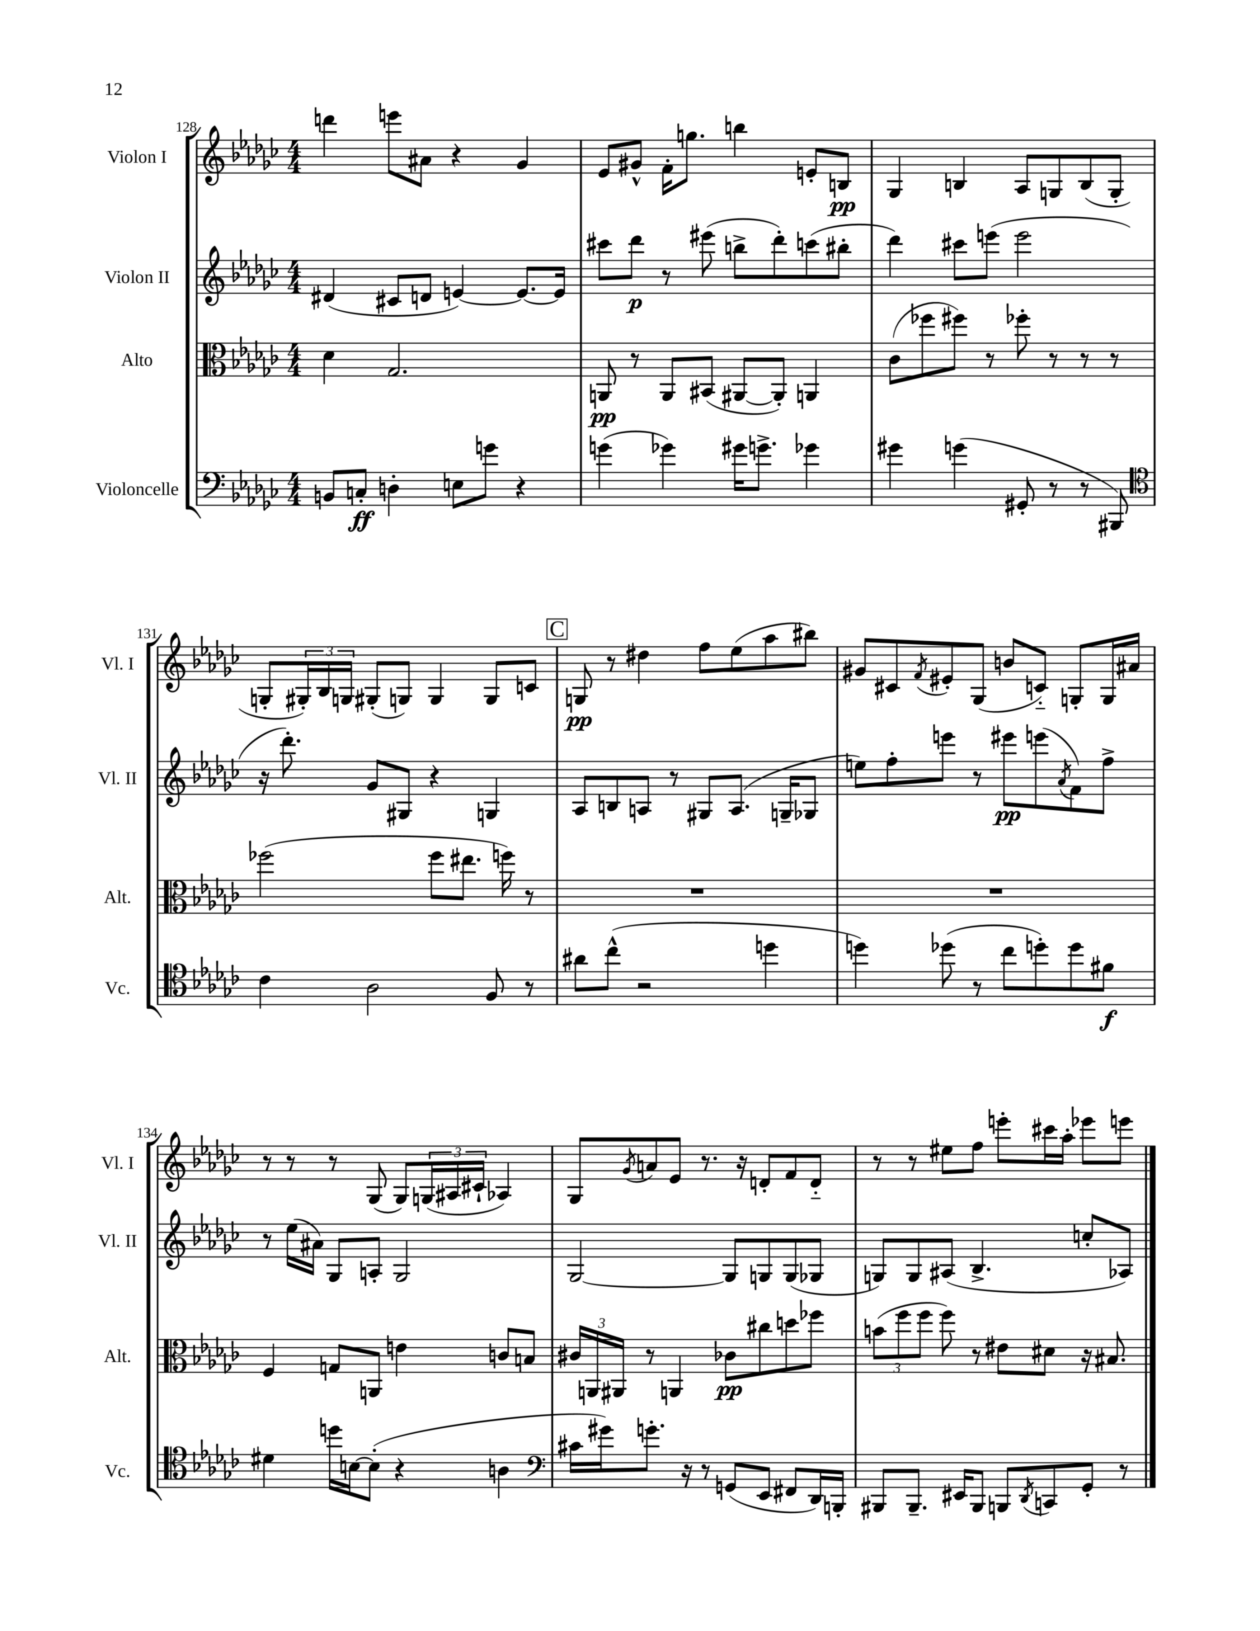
<<
\new StaffGroup <<
\new Staff = "s0" \with { instrumentName = "Violon I" shortInstrumentName = "Vl. I" } {
    \clef treble \key ges \major \numericTimeSignature \time 4/4
    d'''4 e'''8 ais'8 r4 ges'4 |
    ees'8 gis'8-^ f'16-. g''8. b''4 e'8-. b8\pp |
    ges4 b4 aes8 g8 b8( g8-. |
    g8-. \tuplet 3/2 { gis16-.) bes16 g16 } gis8-.( g8) g4 g8 c'8 |
    \mark \markup { \box "C" } g8\pp r8 dis''4 f''8 ees''8( aes''8 bis''8) |
    gis'8 cis'8 \acciaccatura { f'8 } eis'8-. ges8( b'8 c'8-_) g8-. g16 ais'16 |
    r8 r8 r8 ges8( ges8) \tuplet 3/2 { g16( ais16 cis'16-! } aes4) |
    ges8 \acciaccatura { ges'8 } a'8 ees'8 r8. r16 d'8-. f'8 d'8-_ |
    r8 r8 eis''8 f''8 e'''8-. cis'''16 aes''16-. ees'''8 e'''8 \bar "|." |
}
\new Staff = "s1" \with { instrumentName = "Violon II" shortInstrumentName = "Vl. II" } {
    \clef treble \key ges \major \numericTimeSignature \time 4/4
    dis'4( cis'8 d'8 e'4~) e'8.~ e'16 |
    cis'''8 des'''8\p r8 eis'''8( b''8-> des'''8-.) c'''8( bis''8-. |
    des'''4) cis'''8 e'''8( e'''2 |
    r16 des'''8.-.) ges'8 gis8 r4 g4 |
    \mark \markup { \box "C" } aes8 b8 a8 r8 gis8 a8.( g16-- ges8 |
    e''8) f''8-. e'''8 r8 eis'''8\pp e'''8( \acciaccatura { aes'8 } f'8) f''8-> |
    r8 ees''16( ais'16) ges8 a8-. ges2 |
    ges2~ ges8 g8 g8( ges8 |
    g8) g8 ais8( bes4.-> c''8-. aes8) \bar "|." |
}
\new Staff = "s2" \with { instrumentName = "Alto" shortInstrumentName = "Alt." } {
    \clef alto \key ges \major \numericTimeSignature \time 4/4
    des'4 ges2. |
    a,8\pp r8 a,8 bis,8( ais,8~ ais,8-.) a,4 |
    ces'8( fes''8 fis''8) r8 fes''8-. r8 r8 r8 |
    fes''2( fes''8 eis''8. f''16) r8 |
    \mark \markup { \box "C" } R1 |
    R1 |
    f4 g8 a,8 e'4 c'8 b8 |
    \tuplet 3/2 { cis'16 a,16 ais,16 } r8 a,4 ces'8\pp cis''8 d''8 fes''8 |
    \tuplet 3/2 { b'8( f''8 f''8 } f''8) r8 eis'8 dis'8 r16 bis8. \bar "|." |
}
\new Staff = "s3" \with { instrumentName = "Violoncelle" shortInstrumentName = "Vc." } {
    \clef bass \key ges \major \numericTimeSignature \time 4/4
    b,8 c8-.\ff d4-. e8 g'8 r4 |
    g'4( ges'4) gis'16 g'8.-> ges'4 |
    gis'4 g'4( gis,8-. r8 r8 bis,,8) |
    \clef tenor ces'4 aes2 f8 r8 |
    \mark \markup { \box "C" } ais'8 ces''8-^( r2 d''4 |
    d''4) des''8( r8 ces''8 d''8-.) d''8 fis'8\f |
    dis'4 d''16 b16~ b8-.( r4 a4 |
    \clef bass cis'16 gis'16) g'8.-. r16 r8 g,8( ees,8 fis,8 des,16) b,,16-. |
    bis,,8 bis,,8.-- eis,16 bis,,8 b,,8 \acciaccatura { des,8 } c,8 ges,8-. r8 \bar "|." |
}
>>
>>
\layout { \context { \Score currentBarNumber = #128 } }
